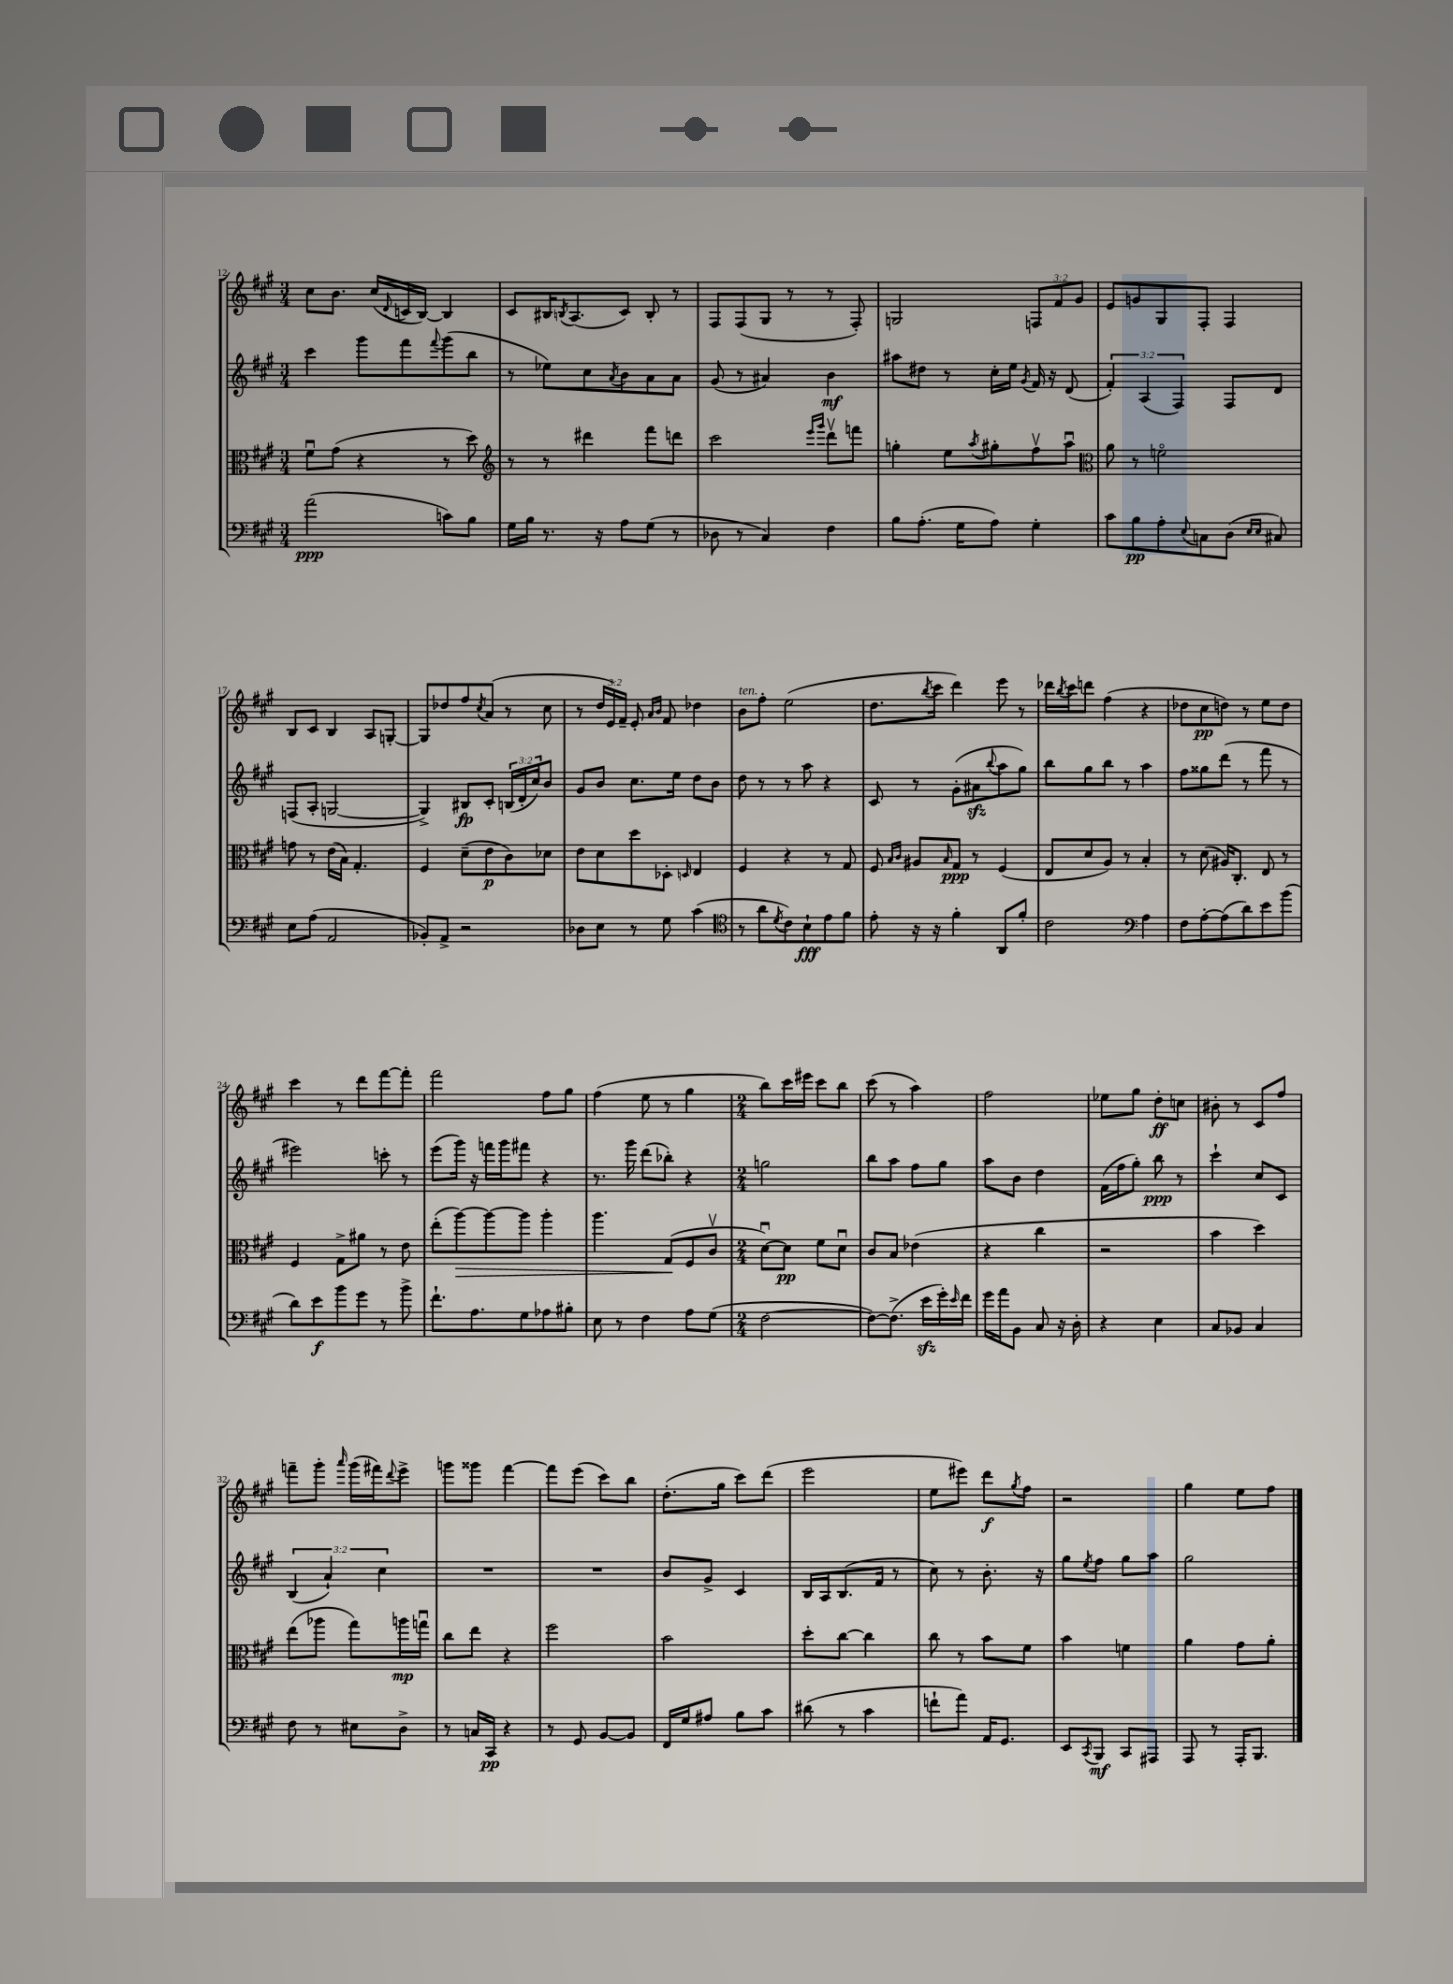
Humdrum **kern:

**kern	**kern	**kern	**kern
*staff4	*staff3	*staff2	*staff1
*clefF4	*clefC3	*clefG2	*clefG2
*k[f#c#g#]	*k[f#c#g#]	*k[f#c#g#]	*k[f#c#g#]
*M3/4	*M3/4	*M3/4	*M3/4
(2a\	8f#u\L	4ccc#\	8cc#\L
.	(8g#\J	.	8.b\J
.	4r	8ggg#\L	.
.	.	.	(16cc#/LL
.	.	.	8qqd/
.	.	8fff#\	16c/
.	.	.	[16B/JJ)
.	.	8qqfff#/	.
8c\L)	8r	(8ggg#\	4B/]
8B\J	8dd\)	8bb\J	.
=	=	=	=
*	*clefG2	*	*
16G#\LL	8r	8r	8c#/L
16B\JJ	.	.	.
8.r	8r	8ee-\L)	16B#/K
.	.	.	8qB/
.	.	.	(8.A/
.	4ddd#\	8cc#\	.
16r	.	.	.
.	.	8qa/	.
8A\L	.	8b\	8c#/J)
(8G#\J	8fff#\L	8a\	8B'/
8r	8ddd\J	8a\J	8r
=	=	=	=
8D-\	2ccc#\	(8g#/	8F#/L
8r	.	8r	(8F#/
4C#/)	.	4a#/)	8G#/J
.	.	.	8r
.	16qqeee/LL	.	.
.	16qqggg#/JJ	.	.
4F#\	8dddv\L	4b\	8r
.	8fff\J	.	8F#'/)
=	=	=	=
8B\L	4gg'\	8aa#\L	2G/
(8.A'\J	.	8dd#\J	.
.	8ee\L	8r	.
16G#\LK	.	.	.
.	8qaa/	.	.
8A\J)	8gg#'\	16cc#'\LL	.
.	.	16ee\JJ	.
.	.	8qg#/	.
4G#'\	8ff#v\	16f#/	12F/L
.	.	16r	.
.	.	.	12f#/
.	8aau\J	(8d/	.
.	.	.	12g#/J
=	=	=	=
*	*clefC3	*	*
8c#\L	8a\	6f#'/)	8e/L
8B\	8r	.	8g/
.	.	(6A/	.
8A'\	2fo\	.	8G#/
.	.	6F#/)	.
8qqE/	.	.	.
8C\	.	.	8F#'/J
(8D\J	.	8F#/L	4F#/
16qqE/LL	.	.	.
16qqE/JJ	.	.	.
8C#/)	.	8d/J	.
=	=	=	=
8E\L	8g\	(8F/L	8B/L
(8A\J	8r	8A'/J	8c#/J
2AA/	(16e\LL	[2G/	4B/
.	16B\JJ)	.	.
.	4.G#'/	.	.
.	.	.	8A/L
.	.	.	[8G'/J
=	=	=	=
8BB-'/L)	4F#/	4G^/])	8G/]L
8AA^/J	.	.	8dd-/
2r	(8d~\L	8B#/L	8ff#/
.	.	.	8qcc#/
.	8e\	8c#'/J	(8a/J
.	8c#\)	(24B/LL	8r
.	.	24d'/	.
.	.	24cc#/J)	.
.	8d-\J	8b/J	8cc#\
=	=	=	=
8D-\L	8e\L	8g#/L	8r
8E\J	8d\	8b/J	24dd/LL
.	.	.	24e/)
.	.	.	24f#~/JJ
8r	8dd\	8.cc#\L	8e'/
.	.	.	16qqa/LL
.	.	.	16qqb/JJ
8G#\	8D-'\J	.	8f#/
.	.	16ee\Jk	.
.	16qqD/	.	.
(4c#\	4E/	8dd\L	4dd-\
.	.	8b\J	.
=	=	=	=
*clefC4	*	*	*
8r	4F#/	8dd\	8b\L
8a\L	.	8r	8ff#'\J
8qd/	.	.	.
8c#\)	4r	8r	(2ee\
8B`\	.	8aa\	.
8e\	8r	4r	.
8f#\J	8G#/	.	.
=	=	=	=
8e'\	8F#/	8c#/	8.dd\L
.	16qqB/LL	.	.
.	16qqc#/JJ	.	.
16r	8A#/L	8r	.
.	.	.	8qbb/
16r	.	.	16ccc#\Jk
.	16qqB/	.	.
4f#'\	8G#/J	(8g#'\L	4ddd\)
.	8r	8a#\	.
.	.	8qqbb/	.
8AA/L	(4F#/	8aa\	8eee\
8f#'/J	.	8gg#\J)	8r
=	=	=	=
2c#\	8E/L	8bb\L	16ddd-\LL
.	.	.	8qbb/
.	.	.	16ccc#\J
.	8d/	8gg#\	8ddd\J
.	8A/J)	8bb\J	(4ff#\
.	8r	8r	.
*clefF4	*	*	*
4A\	4B'/	4aa\	4r
=	=	=	=
8F#\L	8r	8ff#\L	8dd-\L
[8A'\	(8d\	8gg##\	8cc#\
(8A\]	16A#/LK)	(8ddd\J	8dd\J)
.	8.C#'/J	.	.
8d\)	.	8r	8r
8e\	8E/	8fff#\	8ee\L
(8b\J	8r	8r	8dd\J
=	=	=	=
8d\L)	4F#/	2eee#\)	4ccc#\
8e\	.	.	.
8b\	8G#^\L	.	8r
8g#\J	8a#\J	.	8ddd\L
8r	8r	8ccc'\	[8fff#\
8b^\	8e\	8r	8fff#'\]J
=	=	=	=
8.f#`\L	(8ee'\L	(8eee\L	2fff#\
.	[8aa\)	16ggg#\Jk)	.
8.A\	.	16r	.
.	8aa\_	16fff\LL	.
.	.	16ggg#\J	.
8G#\	8aa\]J	8fff#\J	.
8A-\	4aa'\	4r	8ff#\L
8B#'\J	.	.	8gg#\J
=	=	=	=
8E\	4.aa\	8.r	(4ff#\
8r	.	.	.
.	.	16ggg#\	.
4F#\	.	(8ddd\L	8ee\
.	(8G#/L	8bb-'\J)	8r
8A\L	8F#/	4r	4gg#\
(8G#\J	8c#v/J	.	.
=	=	=	=
*M2/4	*M2/4	*M2/4	*M2/4
[2F#\	[8du\L)	2gg\	8bb\L)
.	8d\]J	.	16ccc#\L
.	.	.	16eee#\JJ
.	8f#\L	.	8ccc#\L
.	8du\J	.	8bb\J
=	=	=	=
8F#\_L)	8c#/L	8bb\L	(8ccc#\
(8.F#^\]J	8B/J	8aa\J	8r
.	(4e-\	8ff#\L	4aa\)
16e\LL	.	.	.
16g#'\)	.	8gg#\J	.
16qqe/	.	.	.
16f#\JJ	.	.	.
=	=	=	=
16g#\LL	4r	8aa\L	2ff#\
16a\J	.	.	.
8BB\J	.	8b\J	.
8C#/	4cc#\	4dd\	.
16r	.	.	.
16D'\	.	.	.
=	=	=	=
4r	2r	(16f#\LL	8ee-\L
.	.	16ff#\J	.
.	.	8gg#'\J)	8gg#\J
4E\	.	8bb\	8dd'\L
.	.	8r	8cc\J
=	=	=	=
8C#/L	4b\	4ccc#`\	8b#'\
8BB-/J	.	.	8r
4C#/	4dd\)	8cc#/L	8c#/L
.	.	8c#/J	8ff#/J
=	=	=	=
8F#\	(8ee\L	(6B/	8fff~\L
8r	8aa-\J	.	8ggg#'\J
.	.	6a`/)	.
.	.	.	16qqaaa/
8E#\L	8gg#\L)	.	(16ggg#\LL
.	.	.	16fff#\J)
.	.	6cc#\	.
.	.	.	8qqddd/
8D^\J	16aa\L	.	8eee^\J
.	16ggu\JJ	.	.
=	=	=	=
8r	8cc#\L	2r	8ggg\L
16C/LL	8ee\J	.	8ggg##\J
16CC#/JJ	.	.	.
4r	4r	.	[4fff#\
=	=	=	=
8r	2ff#\	2r	8fff#\]L
8GG#/	.	.	(8eee\J
[8BB/L	.	.	8ccc#\L)
8BB/]J	.	.	8bb\J
=	=	=	=
16FF#/LL	2b\	8b/L	(8.dd'\L
16G#/J	.	.	.
8A#/J	.	8g#^/J	.
.	.	.	16gg#\Jk
8B\L	.	4c#/	8ccc#\L)
8c#\J	.	.	(8ddd\J
=	=	=	=
(8d#\	8dd'\L	16B/LL	2eee\
.	.	16A/J	.
8r	[8cc#\J	(8.B/	.
4c#\	4cc#\]	.	.
.	.	16f#/Jk	.
.	.	8r	.
=	=	=	=
8f`\L	8cc#\	8cc#\)	8ee\L
8a\J)	8r	8r	8eee#\J)
16AA/LK	8b\L	8.b'\	8ddd\L
8.GG#/J	.	.	.
.	.	.	8qgg#/
.	8f#\J	.	8ff#\J
.	.	16r	.
=	=	=	=
8EE/L	4b\	8gg#\L	2r
8qCC#/	.	8qee/	.
8BBB/J	.	8ff#\J	.
8CC#/L	4f\	8gg#\L	.
8AAA#/J	.	8aa\J	.
=	=	=	=
8AAA/	4a\	2gg#\	4gg#\
8r	.	.	.
16AAA'/LK	8g#\L	.	8ee\L
8.BBB/J	.	.	.
.	8a'\J	.	8ff#\J
==	==	==	==
*-	*-	*-	*-
